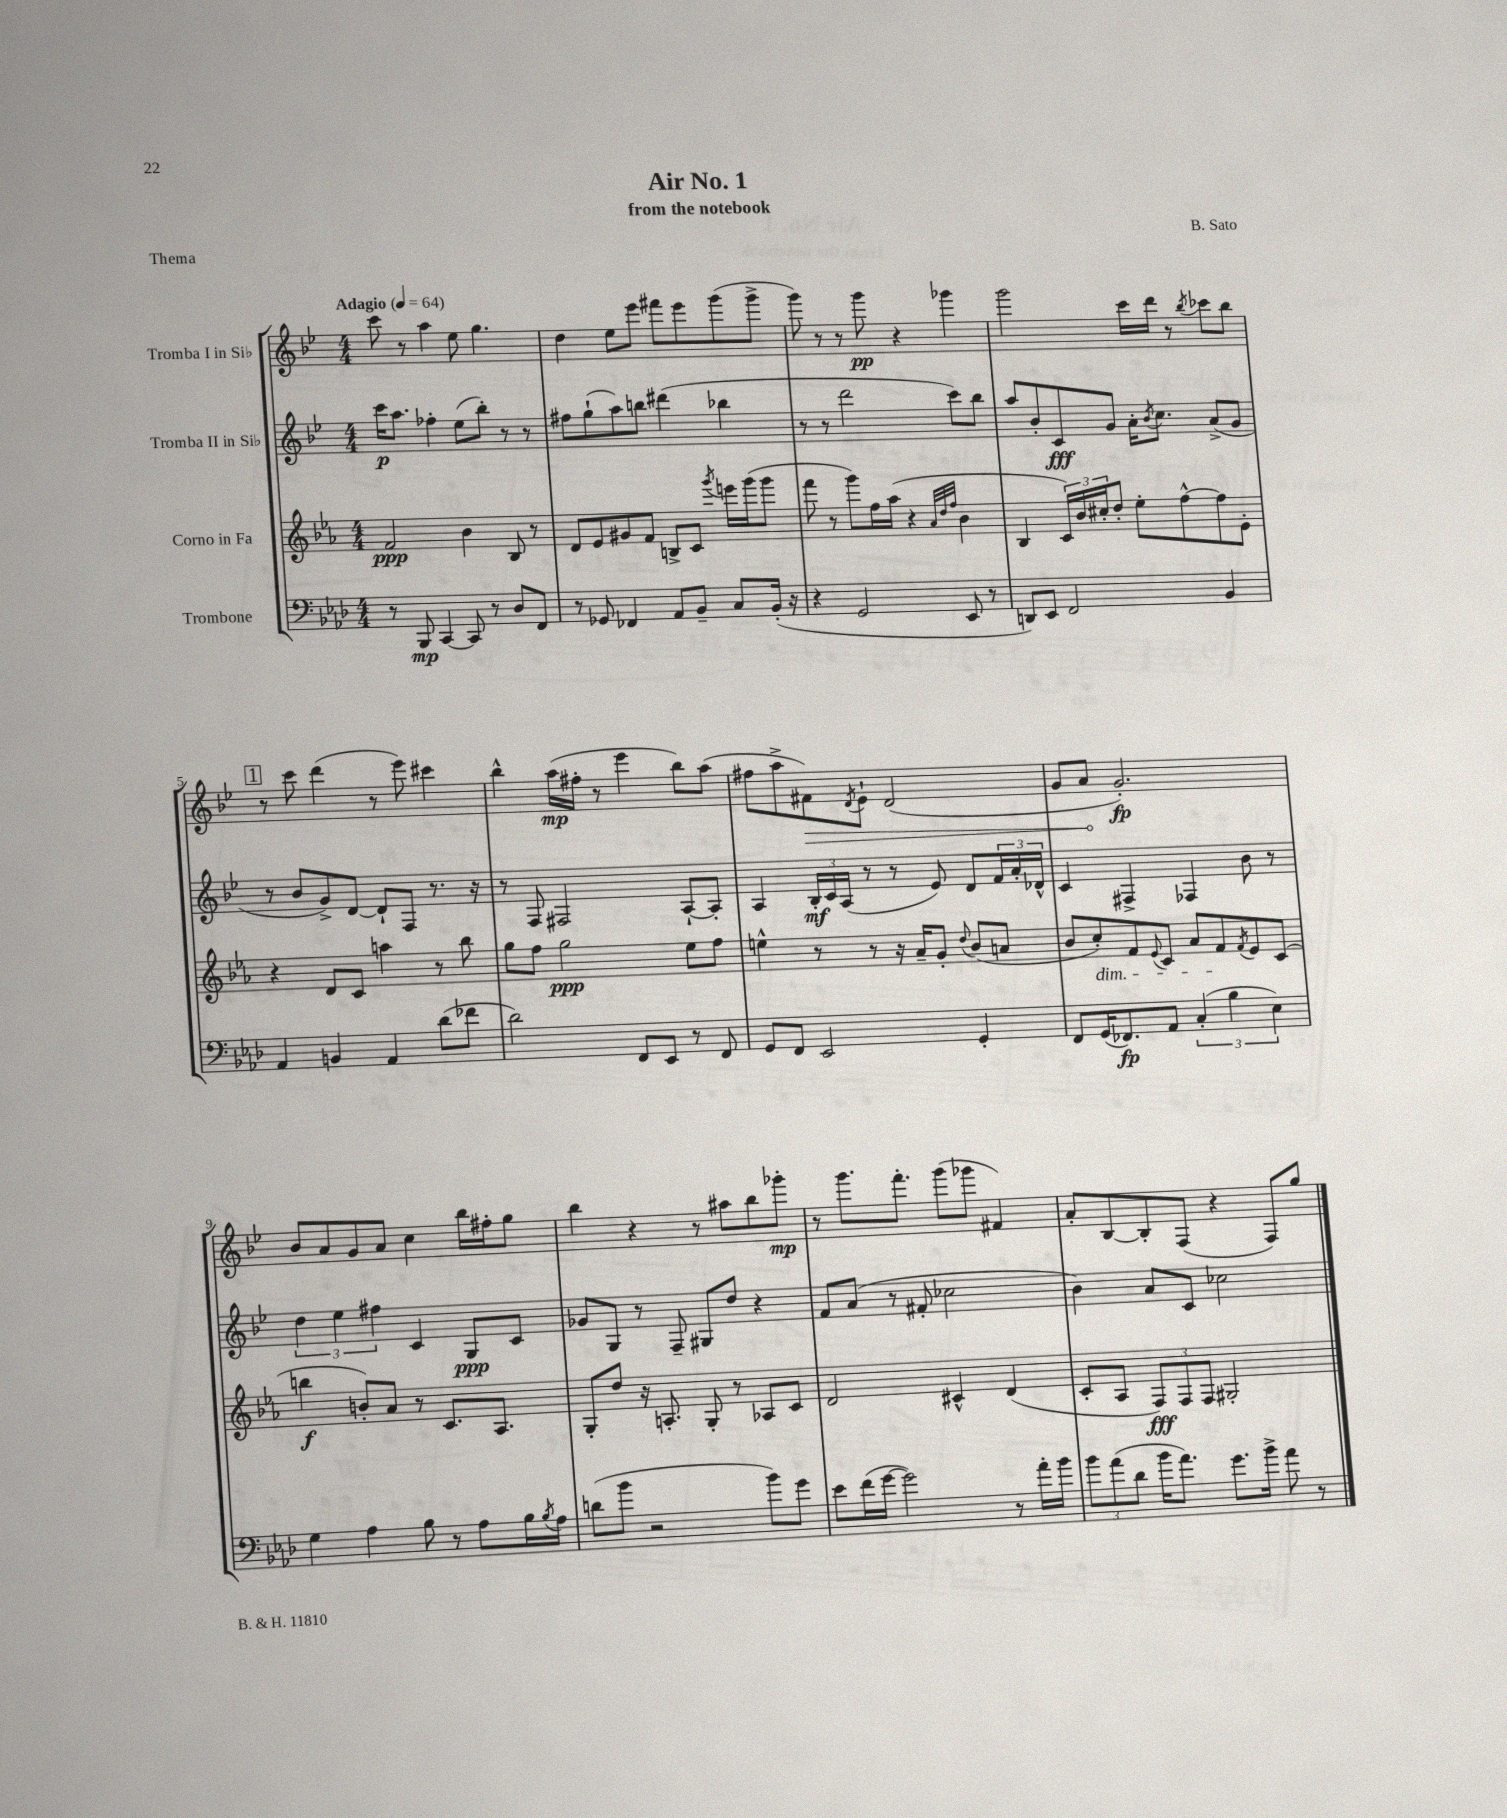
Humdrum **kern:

**kern	**dynam	**kern	**dynam	**kern	**dynam	**kern	**dynam
*part4	*part4	*part3	*part3	*part2	*part2	*part1	*part1
*staff4	*staff4	*staff3	*staff3	*staff2	*staff2	*staff1	*staff1
*I"Trombone	*	*I"Corno in Fa	*	*I"Tromba II in Si♭	*	*I"Tromba I in Si♭	*
*clefF4	*	*clefG2	*	*clefG2	*	*clefG2	*
*k[b-e-a-d-]	*	*k[b-e-a-]	*	*k[b-e-]	*	*k[b-e-]	*
*M4/4	*	*M4/4	*	*M4/4	*	*M4/4	*
*MM64	*	*MM64	*	*MM64	*	*MM64	*
=1	=1	=1	=1	=1	=1	=1	=1
!	!	!	!	!	!	!LO:TX:a:B:t=Adagio	!
8r	.	2f/	ppp	16ccc\KL	p	8ccc\	.
.	.	.	.	8.aa\J	.	.	.
8BBB-/	mp	.	.	.	.	8r	.
[4CC/	.	.	.	4ff-X'\	.	4aa\	.
8CC/]	.	4b-\	.	(8ee-\L	.	8ee-\	.
8r	.	.	.	8bb-'\J)	.	4.gg\	.
8D-/L	.	8B-/	.	8r	.	.	.
8FF/J	.	8r	.	8r	.	.	.
=2	=2	=2	=2	=2	=2	=2	=2
8r	.	8d/L	.	8ff#X\L	.	4dd\	.
8GG-X/	.	8e-/	.	(8gg`\	.	.	.
4FF-X/	.	8g#X/	.	8aa\)	.	8ee-\L	.
.	.	8f/J	.	8bbn\J	.	8eee-\J	.
8AA-/L	.	8Bn^/L	.	(4ddd#X\	.	8fff#X\L	.
8BB-~/J	.	8c/J	.	.	.	8eee-\	.
.	.	8qggg/	.	.	.	.	.
8C/L	.	16eeen\LL	.	4bb-X\	.	(8ggg\	.
.	.	(16ggg\J	.	.	.	.	.
(16BB-'/Jk	.	8ggg\J	.	.	.	8ggg^\J	.
16r	.	.	.	.	.	.	.
=3	=3	=3	=3	=3	=3	=3	=3
4r	.	8fff\	.	8r	.	8ggg\)	.
.	.	8r	.	8r	.	8r	.
2GG/	.	8ggg\L)	.	2ddd\	.	8r	.
.	.	16ff\L	.	.	.	8ggg\	pp
.	.	(16aa-\JJ	.	.	.	.	.
.	.	4r	.	.	.	4r	.
.	.	32qqa-/LLL	.	.	.	.	.
.	.	32qqdd/	.	.	.	.	.
.	.	32qqff/JJJ	.	.	.	.	.
8EE-/	.	4b-\	.	8ccc\L)	.	4ggg-X\	.
8r	.	.	.	8bb-\J	.	.	.
=4	=4	=4	=4	=4	=4	=4	=4
8DDn/L)	.	4B-/	.	8aa/L	.	2ggg\	.
8EE-/J	.	.	.	8b-'/	.	.	.
2FF/	.	24c/LL)	.	8c/	fff	.	.
.	.	24b-/	.	.	.	.	.
.	.	24cc#X'/J	.	.	.	.	.
.	.	8dd'/J	.	8g/J	.	.	.
.	.	8ee-'\L	.	16a'\KL	.	16ccc\LL	.
.	.	.	.	8qb-/	.	.	.
.	.	.	.	8.cc\J	.	16ddd\JJ	.
.	.	[8ff^^\	.	.	.	8r	.
.	.	.	.	.	.	8qbb-/	.
4BB-/	.	8ff\]	.	(8a^/L	.	8ccc-X\L	.
.	.	8e-'\J	.	8g/J	.	8bb-\J	.
!!LO:LB:g=z
!!LO:REH:place=s1:t=1
=5	=5	=5	=5	=5	=5	=5	=5
4AA-/	.	4r	.	8r	.	8r	.
.	.	.	.	8b-/L	.	8ccc\	.
4BBn/	.	8d/L	.	8g^/)	.	(4ddd\	.
.	.	8c/J	.	[8d/J	.	.	.
4AA-/	.	4aan\	.	8d`/L]	.	8r	.
.	.	.	.	8F/J	.	8eee-\)	.
(8d-\L	.	8r	.	8.r	.	4ccc#X\	.
8f-X\J	.	8bb-\	.	.	.	.	.
.	.	.	.	16r	.	.	.
=6	=6	=6	=6	=6	=6	=6	=6
2d-\)	.	8gg\L	.	8r	.	4bb-^^\	.
.	.	8ff\J	.	8F/	.	.	.
.	.	2gg\	ppp	2F#X/	.	(16aa\LL	mp
.	.	.	.	.	.	16ff#X'\JJ	.
.	.	.	.	.	.	8r	.
8FF/L	.	.	.	.	.	4eee-\	.
8EE-/J	.	.	.	.	.	.	.
8r	.	8ee-\L	.	[8A`/L	.	8bb-\L)	.
8FF/	.	8ff\J	.	8A'/J]	.	(8aa\J	.
=7	=7	=7	=7	=7	=7	=7	=7
8GG/L	.	4een^^\	.	4A/	.	8ff#X\L	.
8FF/J	.	.	.	.	.	8aa^\	.
!	!	!	!	!	!	!	!LO:HP:b
2EE-/	.	8r	.	24B-'/LL	mf	8f#X\)	>
.	.	.	.	24c/	.	.	.
.	.	.	.	(24A/JJ	.	.	.
.	.	.	.	.	.	8qd/	.
.	.	8r	.	8r	.	8e-`\J	.
.	.	16r	.	8r	.	(2d/	.
.	.	16a-~/KL	.	.	.	.	.
.	.	8g'/J	.	8e-/)	.	.	.
.	.	8qqdd/	.	.	.	.	.
4GG'/	.	(8b-/L	.	8d/L	.	.	.
.	.	8an/J	.	24f/L	.	.	.
.	.	.	.	24a'/	.	.	.
.	.	.	.	24d-X^^/JJ	.	.	.
=8	=8	=8	=8	=8	=8	=8	=8
8FF/L	.	8b-/L	.	4c/	.	8g/L	.
!	!	!LO:TX:b:i:t=dim.	!	!	!	!	!
(16GG/K	.	8cc'/)	.	.	.	8a/J	.
8.FF-X/)	fp	.	.	.	.	.	.
.	.	8f/	.	4F#X^/	.	2.g'/)	] fp
.	.	8qqe-/	.	.	.	.	.
8AA-/J	.	8c/J	.	.	.	.	.
(6C'/	.	8a-/L	.	4F-X/	.	.	.
.	.	8f/	.	.	.	.	.
6B-\	.	.	.	.	.	.	.
.	.	8qf/	.	.	.	.	.
.	.	8e-/	.	8b-\	.	.	.
6E-\)	.	.	.	.	.	.	.
.	.	(8c/J	.	8r	.	.	.
!!LO:LB:g=z
=9	=9	=9	=9	=9	=9	=9	=9
4G\	.	4bbn\	f	6dd\	.	8b-/L	.
.	.	.	.	.	.	8a/	.
.	.	.	.	6ee-\	.	.	.
4A-\	.	8bn'/L)	.	.	.	8g/	.
.	.	.	.	6ff#X\	.	.	.
.	.	8a-/J	.	.	.	8a/J	.
8B-\	.	8r	.	4c/	.	4cc\	.
8r	.	8.c/L	.	.	.	.	.
8A-\L	.	.	.	8G/L	ppp	16bb-\LL	.
.	.	8.A-/J	.	.	.	16ff#X'\J	.
16B-\L	.	.	.	8c/J	.	8gg\J	.
8qB-/	.	.	.	.	.	.	.
16A-\JJ	.	.	.	.	.	.	.
=10	=10	=10	=10	=10	=10	=10	=10
(8dn\L	.	8G'/L	.	8g-X/L	.	4bb-\	.
8b-\J	.	8dd/J	.	8G/J	.	.	.
2r	.	16r	.	8r	.	4r	.
.	.	8.An'/	.	.	.	.	.
.	.	.	.	8F~/	.	.	.
.	.	8G'/	.	8G#X/L	.	8r	.
.	.	8r	.	8dd/J	.	8aa#X\L	.
8b-\L)	.	8A-X/L	.	4r	.	8bb-\	.
8g\J	.	8c/J	.	.	.	8ggg-X'\J	mp
=11	=11	=11	=11	=11	=11	=11	=11
8e-\L	.	2d/	.	8f/L	.	8r	.
(16f\L	.	.	.	(8a/J	.	8.ggg\L	.
[16g\JJ	.	.	.	.	.	.	.
2g\])	.	.	.	8r	.	.	.
.	.	.	.	.	.	8.fff'\J	.
.	.	.	.	8f#X'/	.	.	.
.	.	4c#X^^/	.	2cc-X\	.	(8ggg\L	.
.	.	.	.	.	.	8ggg-X\J	.
8r	.	(4d/	.	.	.	4f#X/)	.
16a-'\LL	.	.	.	.	.	.	.
16b-\JJ	.	.	.	.	.	.	.
=12	=12	=12	=12	=12	=12	=12	=12
12b-\L	.	8c'/L	.	4b-\)	.	8a'/L	.
(12a-\	.	.	.	.	.	.	.
.	.	8A-/J	.	.	.	[8B-/	.
12d-\J	.	.	.	.	.	.	.
16b-\KL	.	12F/L)	fff	8a/L	.	8B-'/]	.
8.a-\J)	.	.	.	.	.	.	.
.	.	12F/	.	.	.	.	.
.	.	.	.	8c/J	.	(8F/J	.
.	.	12F/J	.	.	.	.	.
8.g\L	.	2G#X'/	.	2cc-X\	.	4r	.
16b-^\Jk	.	.	.	.	.	.	.
8a-\	.	.	.	.	.	8F/L)	.
8r	.	.	.	.	.	8gg/J	.
==	==	==	==	==	==	==	==
*-	*-	*-	*-	*-	*-	*-	*-
